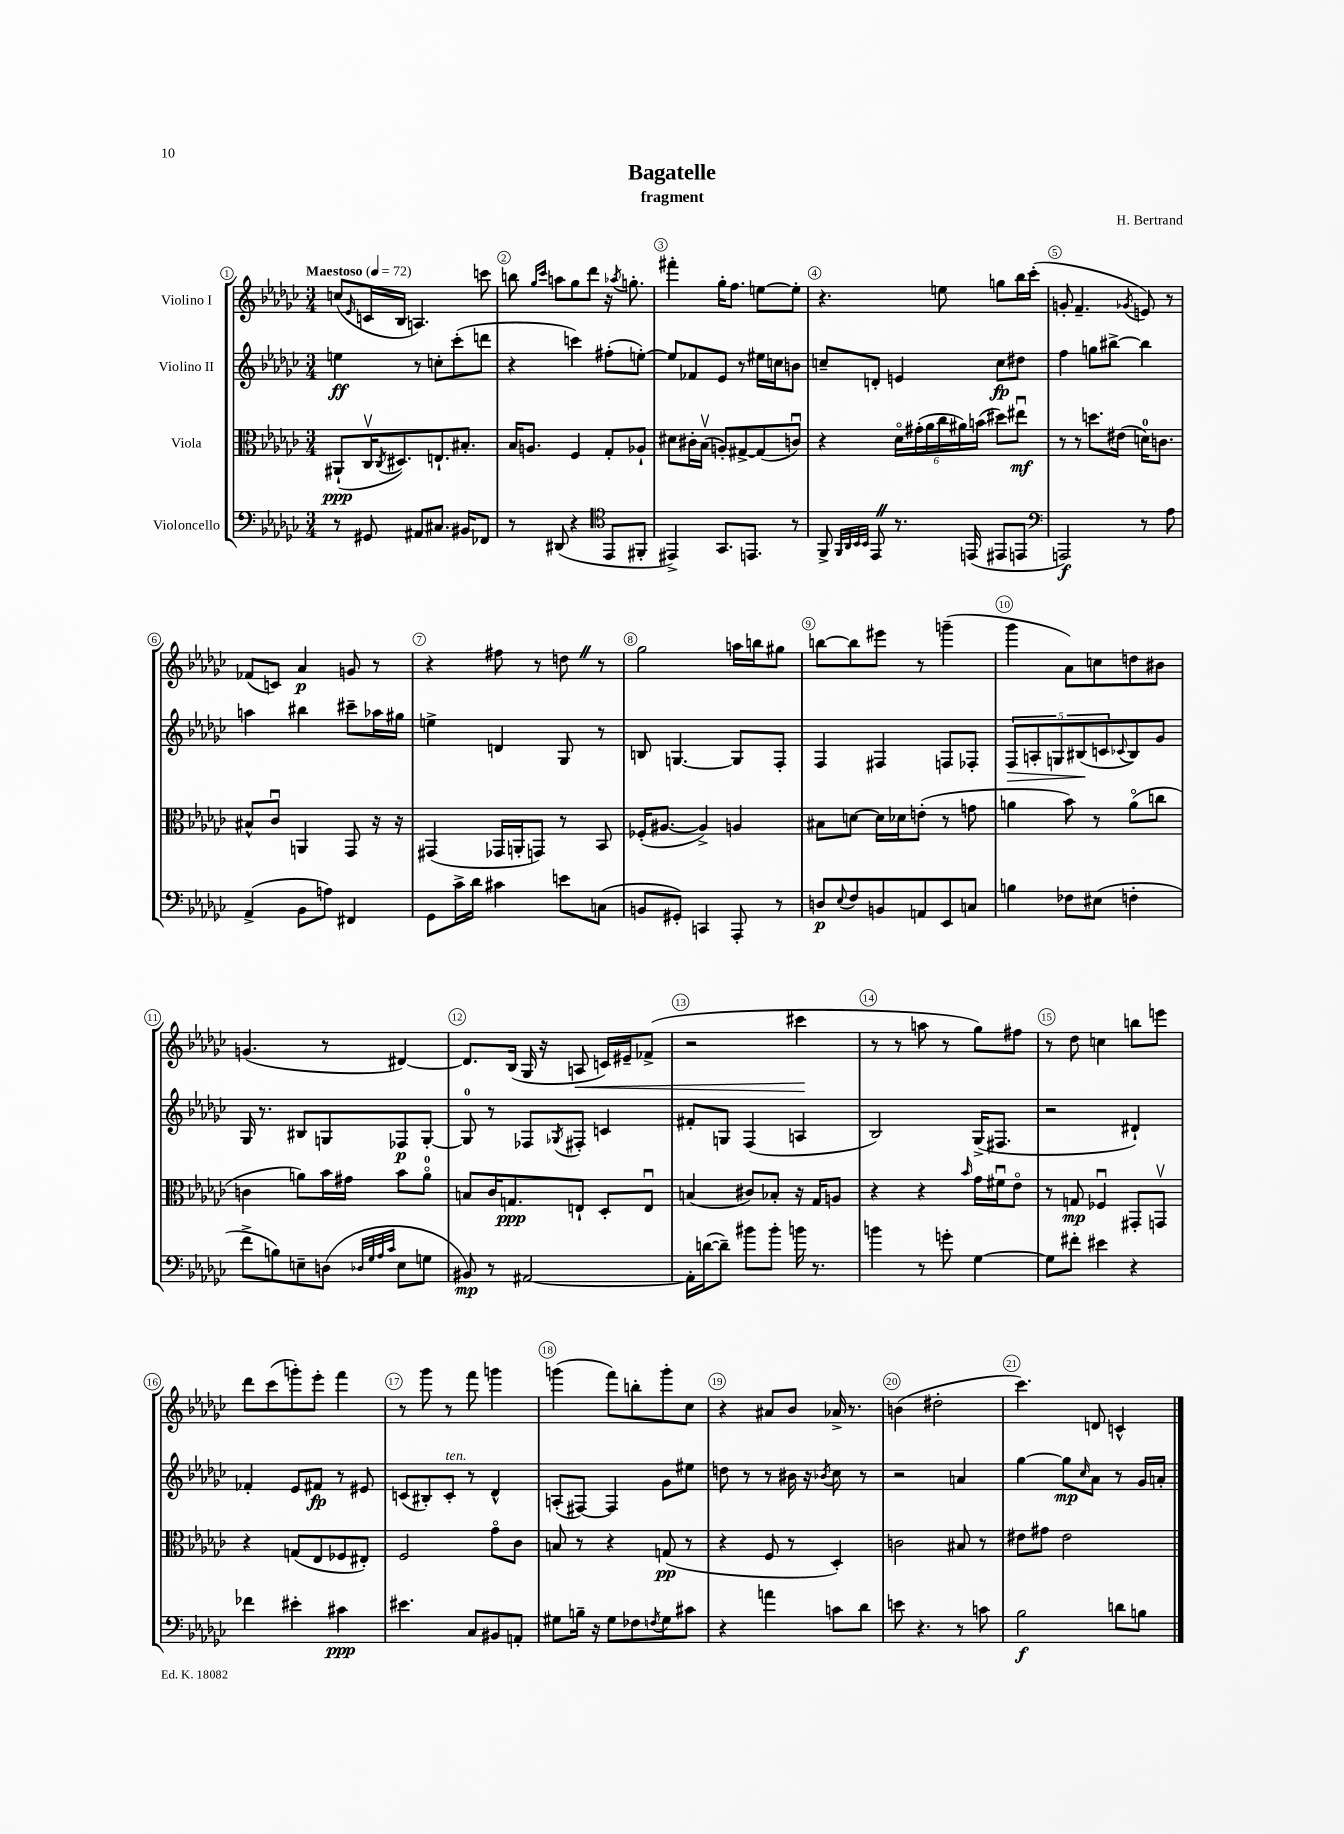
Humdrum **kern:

**kern	**dynam	**kern	**dynam	**kern	**dynam	**kern	**dynam
*part4	*part4	*part3	*part3	*part2	*part2	*part1	*part1
*staff4	*staff4	*staff3	*staff3	*staff2	*staff2	*staff1	*staff1
*I"Violoncello	*	*I"Viola	*	*I"Violino II	*	*I"Violino I	*
*clefF4	*	*clefC3	*	*clefG2	*	*clefG2	*
*k[b-e-a-d-g-c-]	*	*k[b-e-a-d-g-c-]	*	*k[b-e-a-d-g-c-]	*	*k[b-e-a-d-g-c-]	*
*M3/4	*	*M3/4	*	*M3/4	*	*M3/4	*
*MM72	*	*MM72	*	*MM72	*	*MM72	*
=1	=1	=1	=1	=1	=1	=1	=1
!	!	!	!	!	!	!LO:TX:a:B:t=Maestoso	!
8r	.	(8AA#X`/L	ppp	4een\	ff	(8ccn/L	.
.	.	.	.	.	.	16qqe-/	.
8GG#X/	.	16C-v/K	.	.	.	16cn/L	.
.	.	8qC-/	.	.	.	.	.
.	.	8.D#X/)	.	.	.	16B-/JJ	.
8AA#X/L	.	.	.	8r	.	4.An/)	.
8.C#X/J	.	8.En`/	.	8ccn'\L	.	.	.
.	.	.	.	(8ccc-'\	.	.	.
16BB#X/KL	.	8.B#X'/J	.	.	.	.	.
8FF-X/J	.	.	.	8dddn\J	.	8cccn\	.
=2	=2	=2	=2	=2	=2	=2	=2
8r	.	16B-/KL	.	4r	.	8bbn\	.
.	.	8.An/J	.	.	.	.	.
.	.	.	.	.	.	16qqgg-/LL	.
.	.	.	.	.	.	16qqccc-/JJ	.
(8DD#X/	.	.	.	.	.	8aan\L	.
4r	.	4F/	.	4cccn\)	.	8gg-\	.
.	.	.	.	.	.	8ddd-\J	.
*clefC4	*	*	*	*	*	*	*
8EE-/L	.	8G-'/L	.	(8ff#X'\L	.	16r	.
.	.	.	.	.	.	8qaa-X/	.
.	.	.	.	.	.	8.ggn'\	.
8FF#X'/J	.	8A-X`/J	.	[8een'\J)	.	.	.
=3	=3	=3	=3	=3	=3	=3	=3
4EE#X^/)	.	8d#X\L	.	8ee/L]	.	4fff#X'\	.
.	.	16c#X'\L	.	8f-X/	.	.	.
.	.	(16B-v\JJ	.	.	.	.	.
8.GG-/L	.	8An'/L)	.	8e-/J	.	16gg-'\KL	.
.	.	.	.	.	.	8.ff\J	.
.	.	[8G#X^/	.	8r	.	.	.
8.EEn/J	.	.	.	.	.	.	.
.	.	(8G#/]	.	16ee#X\LL	.	[8een\L	.
.	.	.	.	16ccn\J	.	.	.
8r	.	8cnu/J)	.	8bn\J	.	8ee'\J]	.
=4	=4	=4	=4	=4	=4	=4	=4
8FF^/	.	4r	.	8ccn~/L	.	4.r	.
32qqFF/LLL	.	.	.	.	.	.	.
32qqAA-/	.	.	.	.	.	.	.
32qqBB-/	.	.	.	.	.	.	.
32qqBB-/JJJ	.	.	.	.	.	.	.
8EE-Z/	.	.	.	8dn'/J	.	.	.
8.r	.	24d-\LL	.	4en/	.	.	.
.	.	(24g#X'\	.	.	.	.	.
.	.	24a-\	.	.	.	.	.
.	.	24cc-\	.	.	.	8een\	.
.	.	24a#X\)	.	.	.	.	.
(16EEn/	.	.	.	.	.	.	.
.	.	(24bn\JJ	.	.	.	.	.
8EE#X/L	.	8dd#X\L)	.	8cc\L	fp	8ggn\L	.
8EEn/J	.	8ee#Xu\J	mf	8dd#X\J	.	16bb-\L	.
.	.	.	.	.	.	(16ccc-'\JJ	.
=5	=5	=5	=5	=5	=5	=5	=5
*clefF4	*	*	*	*	*	*	*
2AAAn/)	f	8r	.	4ff\	.	8gn'/	.
.	.	8r	.	.	.	4.f~/	.
.	.	8.ddn\L	.	8ggn\L	.	.	.
.	.	.	.	[8bb#X^\J	.	.	.
.	.	(16e#X\Jk	.	.	.	.	.
.	.	.	.	.	.	8qg-X/	.
8r	.	16dn\KL)	.	4bb#\]	.	8en/)	.
.	.	8.cn\J	.	.	.	.	.
8A-\	.	.	.	.	.	8r	.
!!LO:LB:g=z
=6	=6	=6	=6	=6	=6	=6	=6
(4AA-^/	.	8B#X^^/L	.	4aan\	.	(8f-X/L	.
.	.	8c-u/J	.	.	.	8cn/J)	.
8BB-\L	.	4AAn/	.	4bb#X\	.	4a-/	p
8An\J)	.	.	.	.	.	.	.
4FF#X/	.	8GG-/	.	8ccc#X~\L	.	8gn/	.
.	.	16r	.	16aa-X\L	.	8r	.
.	.	16r	.	16gg#X\JJ	.	.	.
=7	=7	=7	=7	=7	=7	=7	=7
8GG-\L	.	(4GG#X/	.	4een^\	.	4r	.
16c-^\L	.	.	.	.	.	.	.
16d-\JJ	.	.	.	.	.	.	.
4c#X\	.	16GG-X/LL	.	4dn/	.	8ff#X\	.
.	.	16AAn'/J	.	.	.	.	.
.	.	8GGn/J)	.	.	.	8r	.
8en\L	.	8r	.	8G-/	.	8ddnZ\	.
(8Cn\J	.	8BB-/	.	8r	.	8r	.
=8	=8	=8	=8	=8	=8	=8	=8
8BBn/L	.	(16F-X'/KL	.	8Bn/	.	2gg-\	.
.	.	[8.A#X/J	.	.	.	.	.
8GG#X'/J)	.	.	.	[4.Gn/	.	.	.
4CCn/	.	4A#^/])	.	.	.	.	.
8AAA-'/	.	4An/	.	8G/L]	.	16aan\LL	.
.	.	.	.	.	.	16bbn\J	.
8r	.	.	.	8F'/J	.	8gg#X\J	.
=9	=9	=9	=9	=9	=9	=9	=9
8Dn/L	p	8B#X\L	.	4F/	.	[8bbn\L	.
8qqE-/	.	.	.	.	.	.	.
8F/	.	[8dn\J	.	.	.	8bb\]	.
8BBn/	.	16d\LL]	.	4F#X/	.	8eee#X\J	.
.	.	16d-X\J	.	.	.	.	.
8AAn/	.	(8en'\J	.	.	.	8r	.
8EE-/	.	8r	.	8Fn/L	.	(4gggn~\	.
8Cn/J	.	8gn\	.	8F-X'/J	.	.	.
=10	=10	=10	=10	=10	=10	=10	=10
!	!	!	!	!	!LO:HP:b	!	!
4Bn\	.	4an\	.	10F/L	>	4ggg-\	.
.	.	.	.	10An'/	.	.	.
.	.	.	.	10Gn/	.	.	.
8F-X\L	.	8b-\)	.	.	.	8a-\L)	.
.	.	.	.	(10B#X/	.	.	.
(8E#X\J	.	8r	.	.	.	8ccn\	.
.	.	.	.	10cn/	]	.	.
.	.	.	.	8qqc-X/	.	.	.
4Fn'\	.	(8a\L	.	8B#/)	.	8ddn\	.
.	.	8ccn\J	.	8g-/J	.	8b#X\J	.
!!LO:LB:g=z
=11	=11	=11	=11	=11	=11	=11	=11
8f^\L	.	4cn\	.	16G-/	.	(4.gn/	.
.	.	.	.	8.r	.	.	.
8Bn\)	.	.	.	.	.	.	.
8En~\	.	8an\L)	.	8B#X/L	.	.	.
(8Dn\J	.	16b-\L	.	8Gn/	.	8r	.
.	.	16g#X\JJ	.	.	.	.	.
32qqD-X/LLL	.	.	.	.	.	.	.
32qqG-/	.	.	.	.	.	.	.
32qqA-/	.	.	.	.	.	.	.
32qqc-/JJJ	.	.	.	.	.	.	.
8E\L	.	8b-\L	.	8F-X/	p	[4d#X/)	.
8Gn\J	.	8a\J	.	[8G'/J	.	.	.
=12	=12	=12	=12	=12	=12	=12	=12
8BB#X/)	mp	8Bn/L	.	8G/]	.	8.d#/L]	.
8r	.	16c-/K	.	8r	.	.	.
.	.	8.Gn/	ppp	.	.	(16B-/Jk	.
[2AA#X/	.	.	.	8F-X/L	.	16G-/	.
.	.	.	.	.	.	16r	.
.	.	.	.	8qG-X/	.	.	.
!	!	!	!	!	!	!	!LO:HP:b
.	.	8En`/J	.	8F#X'/J	.	8An/	<
.	.	8D-'/L	.	4cn/	.	16cn/LL)	.
.	.	.	.	.	.	16e#X~/J	.
.	.	8Eu/J	.	.	.	(8f-X^/J	.
=13	=13	=13	=13	=13	=13	=13	=13
16AA#'\LL]	.	(4Bn/	.	8f#X'/L	.	2r	.
([16dn\J	.	.	.	.	.	.	.
8d~\J])	.	.	.	8Gn/J	.	.	.
8b#X\L	.	8c#X/L)	.	(4F/	.	.	.
8b#'\J	.	8B-X'/J	.	.	.	.	.
16bn\	.	16r	.	4An/	.	4ccc#X\	.
8.r	.	16G-/KL	.	.	.	.	.
.	.	8An/J	.	.	.	.	.
.	.	.	.	.	.	.	[
=14	=14	=14	=14	=14	=14	=14	=14
4bn\	.	4r	.	2B-/)	.	8r	.
.	.	.	.	.	.	8r	.
8r	.	4r	.	.	.	8aan\	.
8gn'\	.	.	.	.	.	8r	.
.	.	16qqb-/	.	.	.	.	.
[4G-\	.	16g-\LL	.	(16G-^/KL	.	8gg-\L)	.
.	.	16f#Xu\J	.	8.F#X/J	.	.	.
.	.	8e-\J	.	.	.	8ff#X\J	.
=15	=15	=15	=15	=15	=15	=15	=15
8G-\L]	.	8r	.	2r	.	8r	.
8f#X'\J	.	8Gn/	mp	.	.	8dd-\	.
4e#X\	.	4F-Xu/	.	.	.	4ccn\	.
4r	.	8GG#X'/L	.	4d#X`/)	.	8bbn\L	.
.	.	8GGnv/J	.	.	.	8eeen\J	.
!!LO:LB:g=z
=16	=16	=16	=16	=16	=16	=16	=16
4f-X\	.	4r	.	4f-X'/	.	8ddd-\L	.
.	.	.	.	.	.	(8ccc-\	.
4e#X'\	.	(8Gn/L	.	8e-/L	.	8gggn'\)	.
.	.	8E-/	.	8f#X/J	fp	8eee-'\J	.
4c#X\	ppp	8F-X/	.	8r	.	4fff\	.
.	.	8E#X'/J)	.	8e#X/	.	.	.
=17	=17	=17	=17	=17	=17	=17	=17
4.e#X\	.	2F/	.	(8cn/L	.	8r	.
.	.	.	.	8B#X'/)	.	8ggg-\	.
!	!	!	!	!LO:TX:a:i:t=ten.	!	!	!
.	.	.	.	8c'/J	.	8r	.
8C-/L	.	.	.	8r	.	8fff\	.
8BB#X/	.	8g-\L	.	4d-^^/	.	4gggn\	.
8AAn'/J	.	8c-\J	.	.	.	.	.
=18	=18	=18	=18	=18	=18	=18	=18
8G#X\L	.	8Bn/	.	(8An'/L	.	(4gggn\	.
16Bn~\Jk	.	8r	.	[8F#X/J)	.	.	.
16r	.	.	.	.	.	.	.
8G#\L	.	4r	.	4F#/]	.	8fff\L)	.
8F-X\	.	.	.	.	.	8bbn'\	.
8qFn/	.	.	.	.	.	.	.
8G#\	.	(8Gn/	pp	8g-\L	.	8ggg'\	.
8c#X\J	.	8r	.	8ee#X\J	.	8cc-\J	.
=19	=19	=19	=19	=19	=19	=19	=19
4r	.	4r	.	8ddn\	.	4r	.
.	.	.	.	8r	.	.	.
4an\	.	8F/	.	8r	.	8a#X/L	.
.	.	8r	.	16b#X\	.	8b-/J	.
.	.	.	.	16r	.	.	.
.	.	.	.	8qb-X/	.	.	.
8cn\L	.	4D-'/)	.	8cc-\	.	16a-X^/	.
.	.	.	.	.	.	8.r	.
8d-\J	.	.	.	8r	.	.	.
=20	=20	=20	=20	=20	=20	=20	=20
8en\	.	2cn\	.	2r	.	(4bn\	.
4.r	.	.	.	.	.	.	.
.	.	.	.	.	.	2dd#X'\	.
8r	.	8B#X/	.	4an/	.	.	.
8cn\	.	8r	.	.	.	.	.
=21	=21	=21	=21	=21	=21	=21	=21
2B-\	f	8e#X\L	.	[4gg-\	.	4.ccc-\)	.
.	.	8g#X\J	.	.	.	.	.
.	.	2e#\	.	8gg-\L]	mp	.	.
.	.	.	.	16qqcc-/	.	.	.
.	.	.	.	8a-\J	.	8dn/	.
8dn\L	.	.	.	8r	.	4cn^^/	.
8Bn\J	.	.	.	16g-/LL	.	.	.
.	.	.	.	16an'/JJ	.	.	.
==	==	==	==	==	==	==	==
*-	*-	*-	*-	*-	*-	*-	*-
